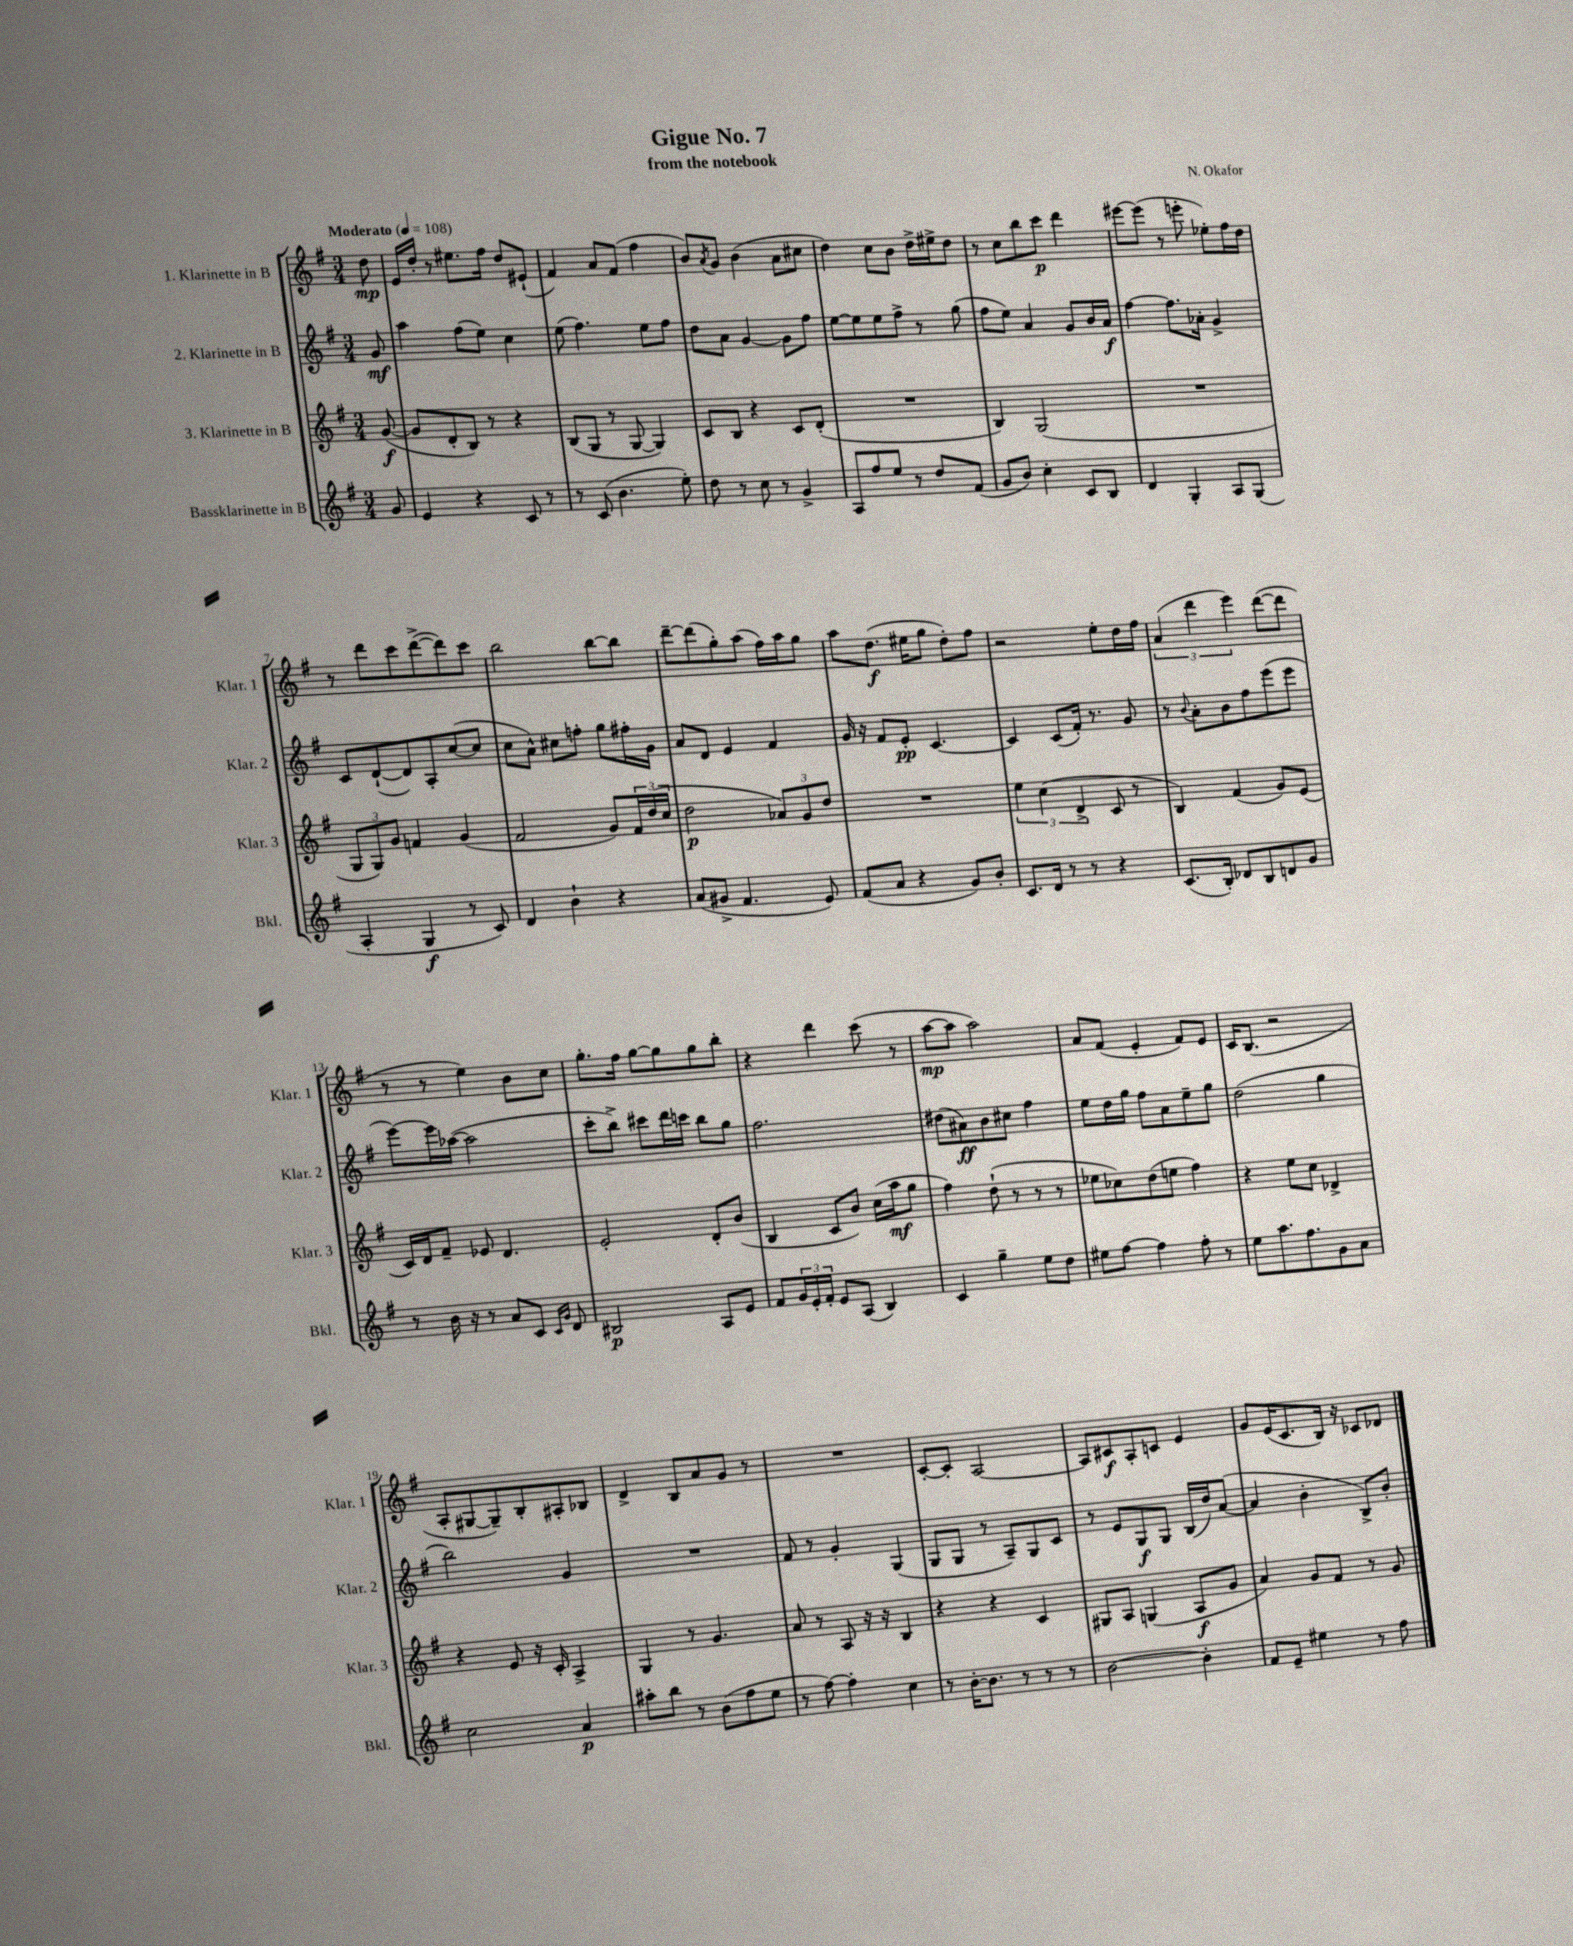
\header { title = "Gigue No. 7" composer = "N. Okafor" subtitle = "from the notebook" }
<<
\new StaffGroup <<
\new Staff = "s0" \with { instrumentName = "1. Klarinette in B" shortInstrumentName = "Klar. 1" } {
    \clef treble \key g \major \numericTimeSignature \time 3/4 \partial 8 \tempo "Moderato" 4 = 108
    d''8\mp |
    e'16 d''16-. r8 eis''8. fis''16 d''8 eis'8-!( |
    fis'4) a'8 fis'8( fis''4 |
    b'8) \acciaccatura { a'8 } g'8 b'4( a'8 cis''8 |
    d''4) c''8 b'8 d''16-> eis''16-> d''8 |
    r8 c''8 b''8 c'''8\p d'''4 |
    eis'''8~ eis'''8( r8 e'''8-. ees''8-.) fis''16 d''16 |
    r8 d'''8 c'''8 d'''8~->( d'''8) c'''8 |
    b''2 b''8~ b''8 |
    d'''8~-- d'''8( g''8-.) a''8( fis''16) a''16 g''8 |
    a''8 d''8.\f( eis''16 g''8 d''8-.) fis''8 |
    r2 e''8-. d''16 fis''16 |
    \tuplet 3/2 { a'4( d'''4 e'''4) } d'''8~( d'''8 |
    r8 r8 e''4) b'8 c''8 |
    g''8.-. fis''16 g''8~ g''8 g''8 b''8-. |
    r4 d'''4 c'''8( r8 |
    a''8~\mp a''8 a''2) |
    a'8 fis'8( e'4-. fis'8) e'8 |
    c'16 b8.( r2 |
    a8-. gis8~ gis8--) b8-. ais8-. bes8 |
    d'4-> b8 a'8 g'8 r8 |
    R2. |
    c'8~-. c'8-. a2~ |
    a8 cis'8\f a8-. c'8 e'4 |
    g'8 e'16( c'8. b16) r16 ces'8 des'8 \bar "|." |
}
\new Staff = "s1" \with { instrumentName = "2. Klarinette in B" shortInstrumentName = "Klar. 2" } {
    \clef treble \key g \major \numericTimeSignature \time 3/4 \partial 8
    g'8\mf |
    a''4 fis''8( e''8) c''4 |
    e''8( fis''4.) e''8 fis''8 |
    d''8 a'8 g'4~ g'8 fis''8 |
    e''8~ e''8 e''8 fis''8-> r8 g''8( |
    fis''8 e''8) a'4 g'8 b'16 a'16\f |
    fis''4~ fis''8. aes'16-. g'4-> |
    c'8 d'8~-!( d'8) a8-. c''8~( c''8 |
    c''8 a'8-^) cis''8 f''8-. g''8 fis''16-. g'16 |
    a'8 d'8 e'4 fis'4 |
    g'16 r16 fis'8 e'8-.\pp c'4.~ |
    c'4 c'8( fis'16-.) r8. g'8 |
    r8 \appoggiatura { b'8 } a'8-. b'8 fis''8 e'''8( e'''8 |
    e'''8~) e'''16 aes''16~( aes''2 |
    c'''8-. b''8->) cis'''8 d'''16 c'''16 b''8 g''8 |
    fis''2. |
    dis''8( ais'8\ff) b'8 cis''8 fis''4 |
    e''8 d''16 g''16 fis''8 a'8 e''8-- g''8 |
    d''2( g''4 |
    b''2) g'4 |
    R2. |
    fis'8 r8 g'4-. g4( |
    g8 g8 r8 a8--) g8 c'8 |
    r8 e'8 g8\f g8 b16( d''16) a'8~( |
    a'4 b'4-. b8->) b'8-. \bar "|." |
}
\new Staff = "s2" \with { instrumentName = "3. Klarinette in B" shortInstrumentName = "Klar. 3" } {
    \clef treble \key g \major \numericTimeSignature \time 3/4 \partial 8
    g'8~\f( |
    g'8 d'8-. b8) r8 r4 |
    b8( g8 r8 g8~ g4) |
    c'8 b8 r4 c'8 d'8-.( |
    R2. |
    b4) g2( |
    R2. |
    \tuplet 3/2 { g8 g8) g'8 } f'4 g'4( |
    fis'2 g'8) \tuplet 3/2 { fis'16 d''16( c''16 } |
    d''2\p \tuplet 3/2 { aes'8) g'8 d''8 } |
    R2. |
    \tuplet 3/2 { e''4 c''4( d'4-> } c'8 r8 |
    b4) fis'4( g'8) e'8( |
    c'16) d'16 fis'8-- ees'8 d'4. |
    e'2-. d'8-. b'8( |
    b4 c'8 b'8) c''16( a''16\mf g''8 |
    fis''4) d''8-!( r8 r8 r8 |
    ees''8 ces''8) d''8( e''8 fis''4) |
    r4 e''8 c''8 des'4-> |
    r4 e'8 r16 c'16-. a4-> |
    g4 r8 g'4. |
    a'8 r8 a8 r16 r16 b4 |
    r4 r4 c'4 |
    gis8 a8 g4( a8\f g'8 |
    a'4) g'8 fis'8 r8 g'8 \bar "|." |
}
\new Staff = "s3" \with { instrumentName = "Bassklarinette in B" shortInstrumentName = "Bkl." } {
    \clef treble \key g \major \numericTimeSignature \time 3/4 \partial 8
    g'8 |
    e'4 r4 c'8 r8 |
    r8 c'8( b'4. e''8-.) |
    d''8 r8 c''8 r8 g'4-> |
    a8 fis''8 e''8 r8 d''8 fis'8( |
    g'8 b'8) c''4-. c'8 b8 |
    d'4 g4-. a8 g8( |
    a4-. g4\f r8 c'8) |
    d'4 b'4-! r4 |
    a'8( gis'8-> fis'4. e'8) |
    fis'8( a'8 r4 g'8) b'8-. |
    c'8. d'16 r8 r8 r4 |
    c'8.( b16-.) des'8 b8 d'8 g'8 |
    r8 b'16 r16 r8 a'8 c'8 \grace { c'16 g'16 } d'8 |
    bis2\p a8 e'8 |
    fis'8 \tuplet 3/2 { g'16 e'16-. fis'16-. } e'8 a8( b4) |
    c'4 g''4-- e''8 d''8 |
    eis''8 fis''8~ fis''4 fis''8-. r8 |
    e''8 a''8. fis''8. g'8 a'8 |
    c''2 a'4\p |
    ais''8-. b''8 r8 b'8( fis''8 e''8 |
    r8 fis''8~) fis''4-. c''4 |
    r8 b'16~-. b'8. r8 r8 r8 |
    b'2~ b'4-. |
    fis'8 e'8-- eis''4 r8 fis''8 \bar "|." |
}
>>
>>
